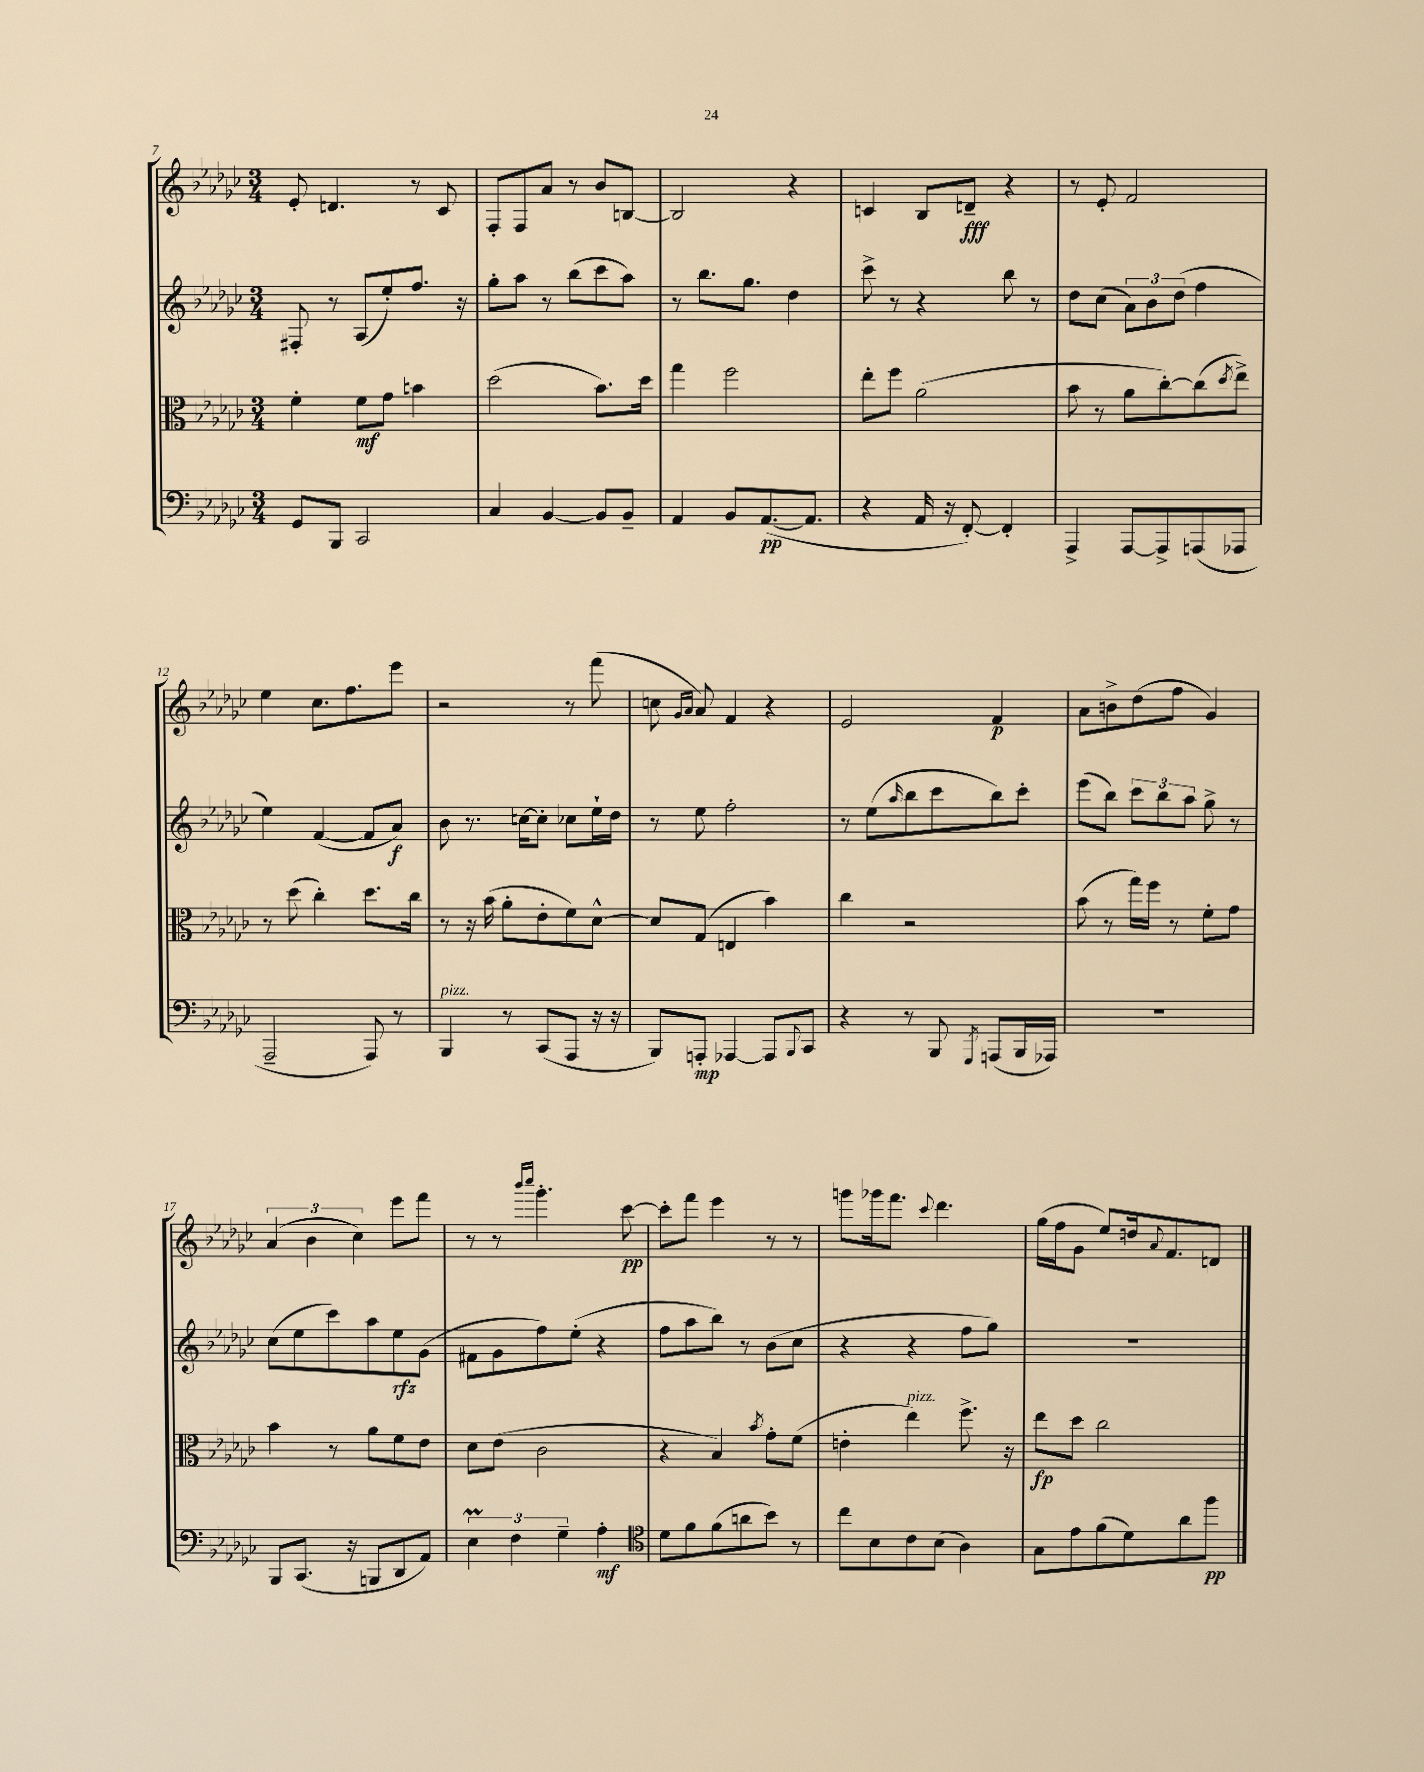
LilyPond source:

<<
\new StaffGroup <<
\new Staff = "s0" {
    \clef treble \key ges \major \numericTimeSignature \time 3/4
    ees'8-. d'4. r8 ces'8 |
    f8-. f8 aes'8 r8 bes'8 b8~ |
    b2 r4 |
    c'4 bes8 d'8--\fff r4 |
    r8 ees'8-. f'2 |
    ees''4 ces''8. f''8. ees'''8 |
    r2 r8 f'''8( |
    c''8 \grace { ges'16 aes'16 } aes'8) f'4 r4 |
    ees'2 f'4\p |
    aes'8 b'8-> des''8( f''8 ges'4) |
    \tuplet 3/2 { aes'4( bes'4 ces''4) } ees'''8 f'''8 |
    r8 r8 \grace { bes'''16 ces''''16 } ges'''4.-. ces'''8~\pp |
    ces'''8-. f'''8 ees'''4 r8 r8 |
    g'''8 ges'''16 f'''8. \appoggiatura { ces'''8 } des'''4. |
    ges''16( f''16 ges'8 ees''8) d''16 \appoggiatura { aes'8 } f'8. d'8 \bar "|." |
}
\new Staff = "s1" {
    \clef treble \key ges \major \numericTimeSignature \time 3/4
    fis8-. r8 aes8( ees''8-.) f''8. r16 |
    ges''8-. aes''8 r8 bes''8( ces'''8 aes''8) |
    r8 bes''8. ges''8. des''4 |
    ces'''8-> r8 r4 bes''8 r8 |
    des''8 ces''8( \tuplet 3/2 { aes'8) bes'8 des''8( } f''4 |
    ees''4) f'4~( f'8 aes'8\f) |
    bes'8 r8. c''16~ c''8-. ces''8 ees''16-! des''16 |
    r8 ees''8 f''2-. |
    r8 ees''8( \grace { aes''16 } bes''8 ces'''8 bes''8) ces'''8-. |
    ees'''8( bes''8) \tuplet 3/2 { ces'''8 bes''8 aes''8 } ges''8-> r8 |
    ces''8( ees''8 ces'''8) aes''8 ees''8\rfz ges'8( |
    fis'8 ges'8 f''8) ees''8-.( r4 |
    f''8 aes''8 bes''8) r8 bes'8( ces''8 |
    r4 r4 f''8 ges''8) |
    R2. \bar "|." |
}
\new Staff = "s2" {
    \clef alto \key ges \major \numericTimeSignature \time 3/4
    f'4-. f'8\mf ges'8 b'4 |
    des''2( bes'8.) des''16 |
    ges''4 f''2 |
    ees''8-. f''8 aes'2( |
    bes'8 r8 aes'8 ces''8~-.) ces''8( \acciaccatura { des''8 } ees''8->) |
    r8 des''8( ces''4-.) des''8. ces''16 |
    r8 r16 bes'16( aes'8-. ees'8-. f'8) des'8~-^ |
    des'8 ges8( e4 bes'4) |
    ces''4 r2 |
    bes'8( r8 ges''16) f''16 r8 f'8-. ges'8 |
    bes'4 r8 aes'8 f'8 ees'8 |
    des'8 ees'8( ces'2 |
    r4 bes4) \acciaccatura { bes'8 } ges'8-. f'8( |
    e'4-. ees''4^\markup { \italic "pizz." }) f''8.-> r16 |
    ees''8\fp des''8 ces''2 \bar "|." |
}
\new Staff = "s3" {
    \clef bass \key ges \major \numericTimeSignature \time 3/4
    ges,8 bes,,8 ces,2 |
    ces4 bes,4~ bes,8 bes,8-- |
    aes,4 bes,8 aes,8.~\pp( aes,8. |
    r4 aes,16 r16 f,8~-.) f,4-. |
    aes,,4-> aes,,8~ aes,,8-> a,,8( aes,,8 |
    aes,,2-- aes,,8) r8 |
    bes,,4^\markup { \italic "pizz." } r8 ces,8( aes,,8 r16 r16 |
    bes,,8) a,,8-.\mp aes,,4~ aes,,8 \appoggiatura { bes,,8 } ces,8 |
    r4 r8 bes,,8 \acciaccatura { ges,,8 } a,,8( bes,,16 aes,,16) |
    R2. |
    bes,,8 ces,8.( r16 b,,8 des,8 aes,8) |
    \tuplet 3/2 { ees4\prall f4 ges4-- } aes4-.\mf |
    \clef tenor des'8 f'8 f'8( a'8 bes'8) r8 |
    ces''8 bes8 ces'8 bes8( aes4) |
    ges8 ees'8 f'8( des'8) aes'8 f''8\pp \bar "|." |
}
>>
>>
\layout { \context { \Score currentBarNumber = #7 } }
